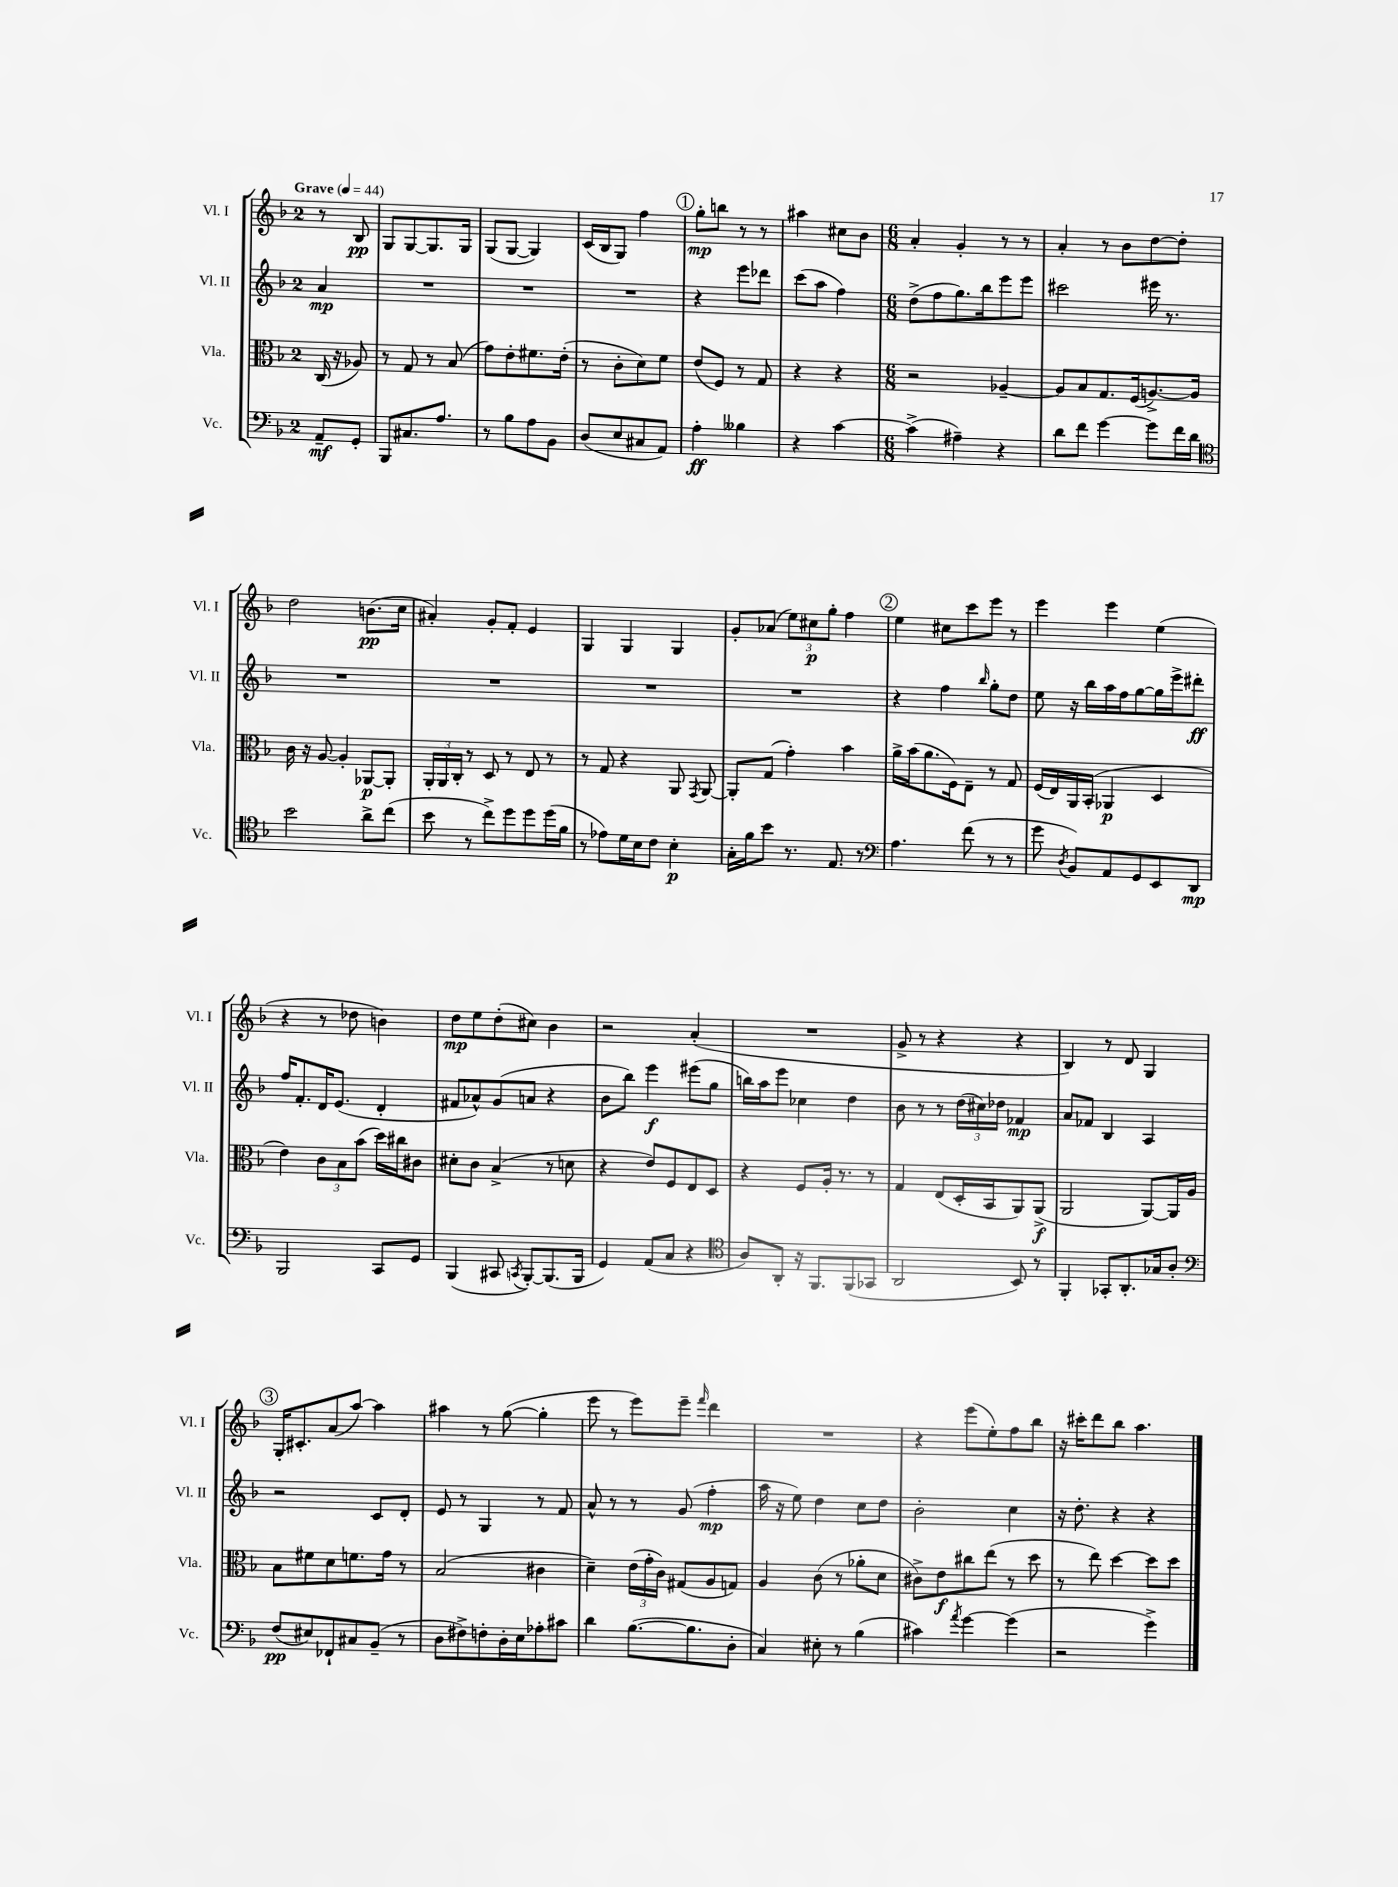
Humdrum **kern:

**kern	**kern	**kern	**kern
*staff4	*staff3	*staff2	*staff1
*clefF4	*clefC3	*clefG2	*clefG2
*k[b-]	*k[b-]	*k[b-]	*k[b-]
*M2/4	*M2/4	*M2/4	*M2/4
*MM44	*MM44	*MM44	*MM44
8AA~/L	(16C/	4a/	8r
.	16r	.	.
8GG'/J	8A-/)	.	8B-/
=	=	=	=
8BBB-/L	8r	2r	8G/L
8.C#/	8G/	.	[8G/
.	8r	.	8.G/]
8.A/J	.	.	.
.	(8B-/	.	.
.	.	.	16G/Jk
=	=	=	=
8r	8g\L)	2r	(8G/L
8B-\L	8e'\	.	[8G/J
8A\	8.f#\	.	4G/])
8BB-\J	.	.	.
.	(16e'\Jk	.	.
=	=	=	=
(8D/L	8r	2r	(16c/LL
.	.	.	16B-/J
8E/	8c'\L	.	8G/J)
8C#/	8d\)	.	4ff\
8AA/J)	8f\J	.	.
=	=	=	=
4A'\	(8e/L	4r	8gg'\L
.	8F/J)	.	8bb\J
4B--\	8r	8eee\L	8r
.	8G/	8ddd-\J	8r
=	=	=	=
4r	4r	(8ccc\L	4aa#\
.	.	8aa\J	.
[4c\	4r	4ff\)	8cc#\L
.	.	.	8b-\J
=	=	=	=
*M6/8	*M6/8	*M6/8	*M6/8
(4c^\]	2r	(8dd^\L	4a'/
.	.	8ff\	.
4A#~\)	.	8.gg\)	4g'/
.	.	16bb-\k	.
4r	[4A-~/	8eee\	8r
.	.	8eee\J	8r
=	=	=	=
8d\L	8A-/]L	2ccc#\	4a'/
8f\J	8B-/	.	.
[4g\	8.G/	.	8r
.	.	.	8b-\L
.	(16F/k	.	.
8g\]L	[8.A^/)	16eee#\	[8dd\
.	.	8.r	.
16f\L	.	.	8dd'\]J
16d\JJ	16A/]Jk	.	.
=	=	=	=
*clefC4	*	*	*
2b-\	16c\	2.r	2dd\
.	16r	.	.
.	[8A/	.	.
.	4A'/]	.	.
8a^\L	[8AA-/L	.	(8.b\L
(8cc\J	8AA-'/]J	.	.
.	.	.	16cc\Jk
=	=	=	=
8b-\	24AA'/LL	2.r	4a#'/)
.	24AA/	.	.
.	24C'/JJ	.	.
8r	8r	.	.
8cc^\L)	8D/	.	8g'/L
8dd\	8r	.	8f'/J
8dd\	8E/	.	4e/
(16dd\L	8r	.	.
16f\JJ	.	.	.
=	=	=	=
8r	8r	2.r	4G/
8e-\L)	8G/	.	.
16d\L	4r	.	4G/
16B-\J	.	.	.
8c\J	.	.	.
4B-'\	8AA/	.	4G/
.	8qGG/	.	.
.	[8AA/	.	.
=	=	=	=
16G'\LL	8AA'/]L	2.r	8g'/L
16f\J	.	.	.
8b-\J	(8G/J	.	(8a-/J
8.r	4g'\)	.	12ee\L)
.	.	.	12cc#\
.	.	.	12gg'\J
8.E/	.	.	.
.	4b-\	.	4ff\
8r	.	.	.
=	=	=	=
*clefF4	*	*	*
4.A\	16a^\LL	4r	4ee\
.	(16b-\J	.	.
.	8.a\	.	.
.	.	4ff\	8cc#\L
.	16F\k)	.	.
(8f\	8E~\J	.	8ccc\
.	.	16qqbb-/	.
8r	8r	8gg'\L	8eee\J
8r	8G/	8dd\J	8r
=	=	=	=
8g\	(16F/LL	8ee\	4eee\
.	16E/)	.	.
8qD/	.	.	.
8BB-/L)	16AA/	16r	.
.	(16BB-'/JJ	16bb-\LL	.
8AA/	4AA-/	16aa\	4eee\
.	.	16ff\J	.
8GG/	.	[8gg\	.
8EE/	4D/	16gg\]L	(4ee\
.	.	16eee^\J	.
8DD/J	.	8ddd#'\J	.
=	=	=	=
2BBB-/	4e\)	16ff/LK	4r
.	.	8.f'/	.
.	12c\L	16d/K	8r
.	.	(8.e/J	.
.	12B-\	.	.
.	.	.	8dd-\
.	(12b-\J	.	.
8CC/L	16dd\LL)	4d'/	4b\)
.	16cc#\J	.	.
8GG/J	8c#\J	.	.
=	=	=	=
(4BBB-/	8d#'\L	8f#/L	8dd\L
.	8c\J	8a-^^/)	8ee\
8CC#/	(4B-^/	(8g/	(8dd'\
8qCC/	.	.	.
[8BBB-'/L)	.	8a/J	8cc#\J)
(8.BBB-/]	8r	4r	4b-\
.	8d\	.	.
16BBB-/Jk	.	.	.
=	=	=	=
4GG/)	4r	8b-\L	2r
.	.	8bb-\J)	.
(8AA/L	8e/L)	4eee\	.
8C/J	8F/	.	.
4r	8E/	(8eee#\L	(4a'/
.	8D/J	8gg\J	.
=	=	=	=
*clefC4	*	*	*
8A/L)	4r	16bb\LL)	2.r
.	.	16aa\J	.
8AA'/J	.	8eee\J	.
16r	8F/L	4cc-\	.
8.FF/L	.	.	.
.	16A'/Jk	.	.
.	8.r	.	.
(8FF/	.	4dd\	.
8GG-/J	8r	.	.
=	=	=	=
2AA/	4G/	8b-\	8g^/
.	.	8r	8r
.	(8E/L	8r	4r
.	16D'/L	(24dd\LL	.
.	.	24cc#\)	.
.	16BB-/J	.	.
.	.	24dd-\JJ	.
8BB-/)	8AA/)	4f-/	4r
8r	(8AA^/J	.	.
=	=	=	=
4FF'/	2AA/	8a/L	4B-/)
.	.	8f-/J	.
8GG-'/L	.	4B-/	8r
8.AA'/	.	.	8d/
.	[8AA/L)	4A/	4G/
16G-/k	.	.	.
8A'/J	16AA/]L	.	.
.	16A/JJ	.	.
=	=	=	=
*clefF4	*	*	*
(8F/L	8B-\L	2r	16G'/LK
.	.	.	8.c#'/
8E#/)	8f#\	.	.
8FF-`/	8d\	.	(8a/
8C#/	8.f\	.	[8aa/J)
(8BB-~/J	.	8c/L	4aa\]
.	16g\Jk	.	.
8r	8r	8d'/J	.
=	=	=	=
8D\L	(2B-/	8e/	4aa#\
8F#^\)	.	8r	.
8F'\	.	4G/	8r
16D'\L	.	.	([8gg\
16E\J	.	.	.
8A-'\	4c#\	8r	4gg'\]
8c#\J	.	8f/	.
=	=	=	=
4d\	4d~\)	8a^^/	8eee\
.	.	8r	8r
([8.B-\L	(24e\LL	8r	8eee\L)
.	24g'\	.	.
.	24c\JJ)	.	.
.	(8G#/L	(8g/	8eee~\J
8.B-\]	.	.	.
.	.	.	16qqfff/
.	8A/	4ff'\	4ddd\
8D'\J	8G/J)	.	.
=	=	=	=
4C/)	4A/	16aa\	2.r
.	.	16r	.
.	.	8ee\)	.
8E#'\	(8c\	4dd\	.
8r	8r	.	.
(4B-\	8a-'\L	8cc\L	.
.	8d\J	8dd\J	.
=	=	=	=
4c#\)	8c#^\L)	2b-'\	4r
.	8e\	.	.
8qa/	.	.	.
[4g\	8cc#\	.	(8eee\L
.	(8ee\J	.	8ee'\)
(4g\]	8r	4cc\	8ff\
.	8dd\	.	8bb-\J
=	=	=	=
2r	8r	16r	16r
.	.	8.dd'\	16ccc#'\LK
.	8ee\)	.	8ddd\
.	[4dd\	4r	8bb-\J
.	.	.	4.aa\
4g^\)	8dd\]L	4r	.
.	8dd\J	.	.
==	==	==	==
*-	*-	*-	*-
